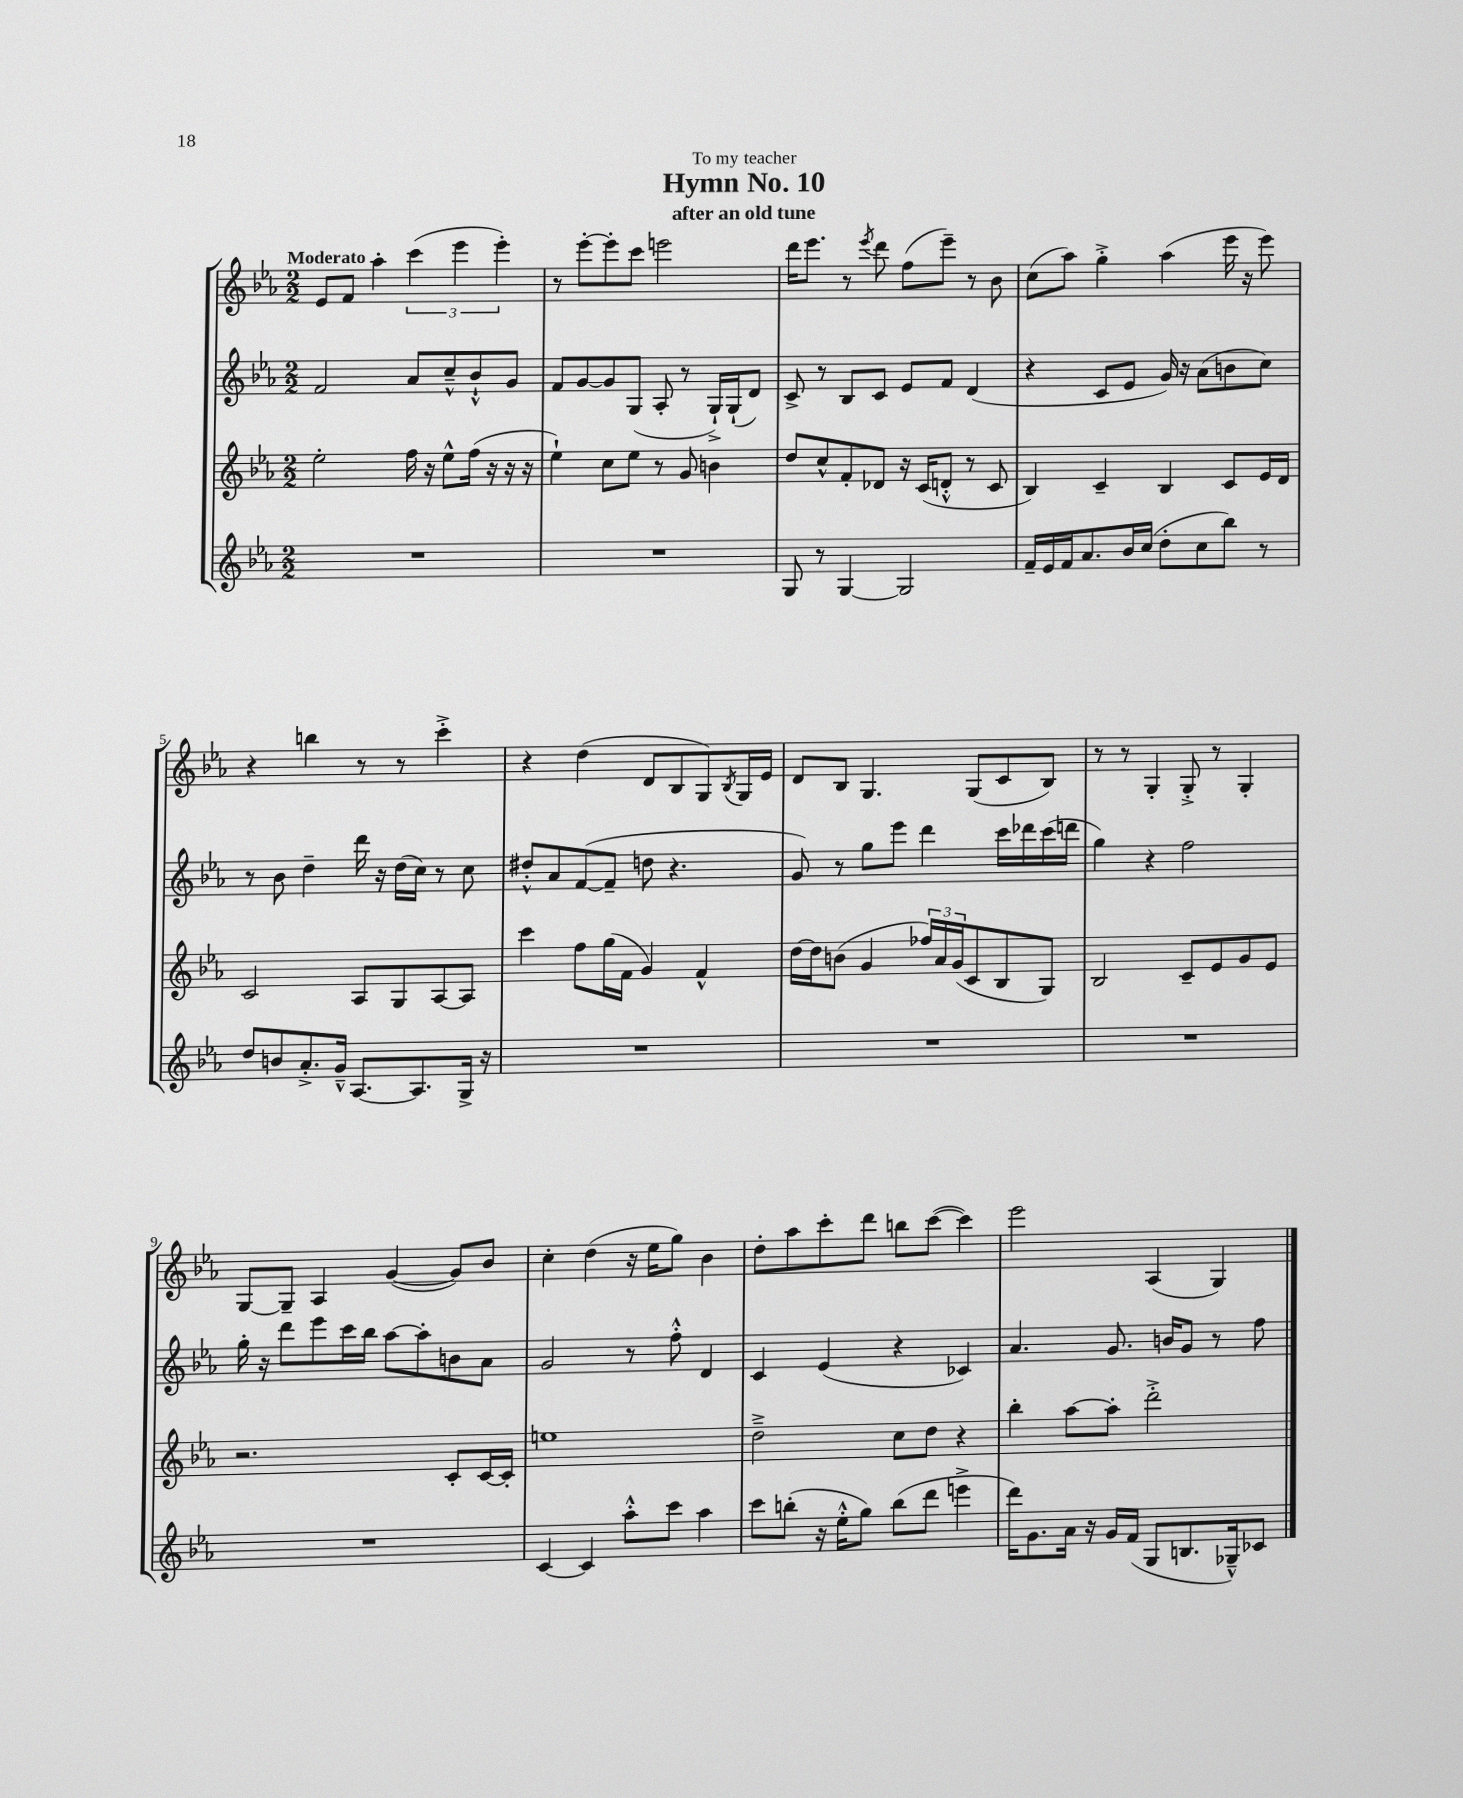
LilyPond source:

\header { title = "Hymn No. 10" subtitle = "after an old tune" dedication = "To my teacher" }
<<
\new StaffGroup <<
\new Staff = "s0" {
    \clef treble \key ees \major \numericTimeSignature \time 2/2 \tempo "Moderato"
    ees'8 f'8 aes''4-. \tuplet 3/2 { c'''4( ees'''4 ees'''4-.) } |
    r8 ees'''8~-. ees'''8-. c'''8 e'''2 |
    d'''16 ees'''8. r8 \acciaccatura { ees'''8 } d'''8 f''8( ees'''8--) r8 bes'8 |
    c''8( aes''8) g''4-.-> aes''4( ees'''16 r16 ees'''8) |
    r4 b''4 r8 r8 c'''4-.-> |
    r4 d''4( d'8 bes8 g8) \acciaccatura { bes8 } g16 ees'16 |
    d'8 bes8 g4. g8( c'8 bes8) |
    r8 r8 g4-. g8-.-> r8 g4-. |
    g8~ g8-- aes4 g'4~( g'8) bes'8 |
    c''4-. d''4( r16 ees''16 g''8) bes'4 |
    d''8-. aes''8 c'''8-. d'''8 b''8 c'''8~( c'''4) |
    ees'''2 aes4( g4) \bar "|." |
}
\new Staff = "s1" {
    \clef treble \key ees \major \numericTimeSignature \time 2/2
    f'2 aes'8 c''8---^ bes'8-!-^ g'8 |
    f'8 g'8~ g'8 g8( aes8-. r8 g16-!->) g16-!( d'8) |
    c'8-> r8 bes8 c'8 ees'8 f'8 d'4( |
    r4 c'8 ees'8 g'16) r16 aes'8( b'8 c''8) |
    r8 bes'8 d''4-- d'''16 r16 d''16( c''16) r8 c''8 |
    dis''8-.-^ aes'8 f'8~( f'8-- d''8 r4. |
    g'8) r8 g''8 ees'''8 d'''4 c'''16 des'''16 c'''16( d'''16 |
    g''4) r4 f''2 |
    g''16-. r16 d'''8 ees'''8 c'''16 bes''16 aes''8~ aes''8-. b'8 aes'8 |
    g'2 r8 f''8-.-^ d'4 |
    c'4 ees'4( r4 ces'4) |
    aes'4. g'8. b'16 g'8 r8 f''8 \bar "|." |
}
\new Staff = "s2" {
    \clef treble \key ees \major \numericTimeSignature \time 2/2
    ees''2-. f''16 r16 ees''8-^ f''16( r16 r16 r16 |
    ees''4-!) c''8 ees''8 r8 g'8 b'4 |
    d''8 c''8-^ f'8-. des'8 r16 c'16( d'8-.-^ r8 c'8 |
    bes4) c'4-- bes4 c'8 ees'16 d'16 |
    c'2 aes8 g8 aes8~ aes8 |
    c'''4 f''8 g''16( f'16 g'4) f'4-^ |
    d''16~ d''16 b'8( g'4 \tuplet 3/2 { fes''16) aes'16 g'16( } c'8 bes8 g8) |
    bes2 c'8-- ees'8 g'8 ees'8 |
    r2. c'8-. c'16~ c'16-. |
    e''1 |
    d''2---> c''8 d''8 r4 |
    bes''4-. aes''8~ aes''8-. d'''2-.-> \bar "|." |
}
\new Staff = "s3" {
    \clef treble \key ees \major \numericTimeSignature \time 2/2
    R1 |
    R1 |
    g8 r8 g4~ g2 |
    f'16-- ees'16 f'16 aes'8. bes'16 c''16( d''8-. c''8 bes''8) r8 |
    d''8 b'8 aes'8.-.-> g'16---^ aes8.~ aes8. g16-> r16 |
    R1 |
    R1 |
    R1 |
    R1 |
    c'4~ c'4 aes''8-.-^ c'''8 aes''4 |
    c'''8 b''8-.( r16 ees''16-.-^ g''8) b''8( d'''8 e'''4-> |
    d'''16) g'8. aes'16 r16 g'16 f'16( g8 b8. ges16---^) ces'8 \bar "|." |
}
>>
>>
